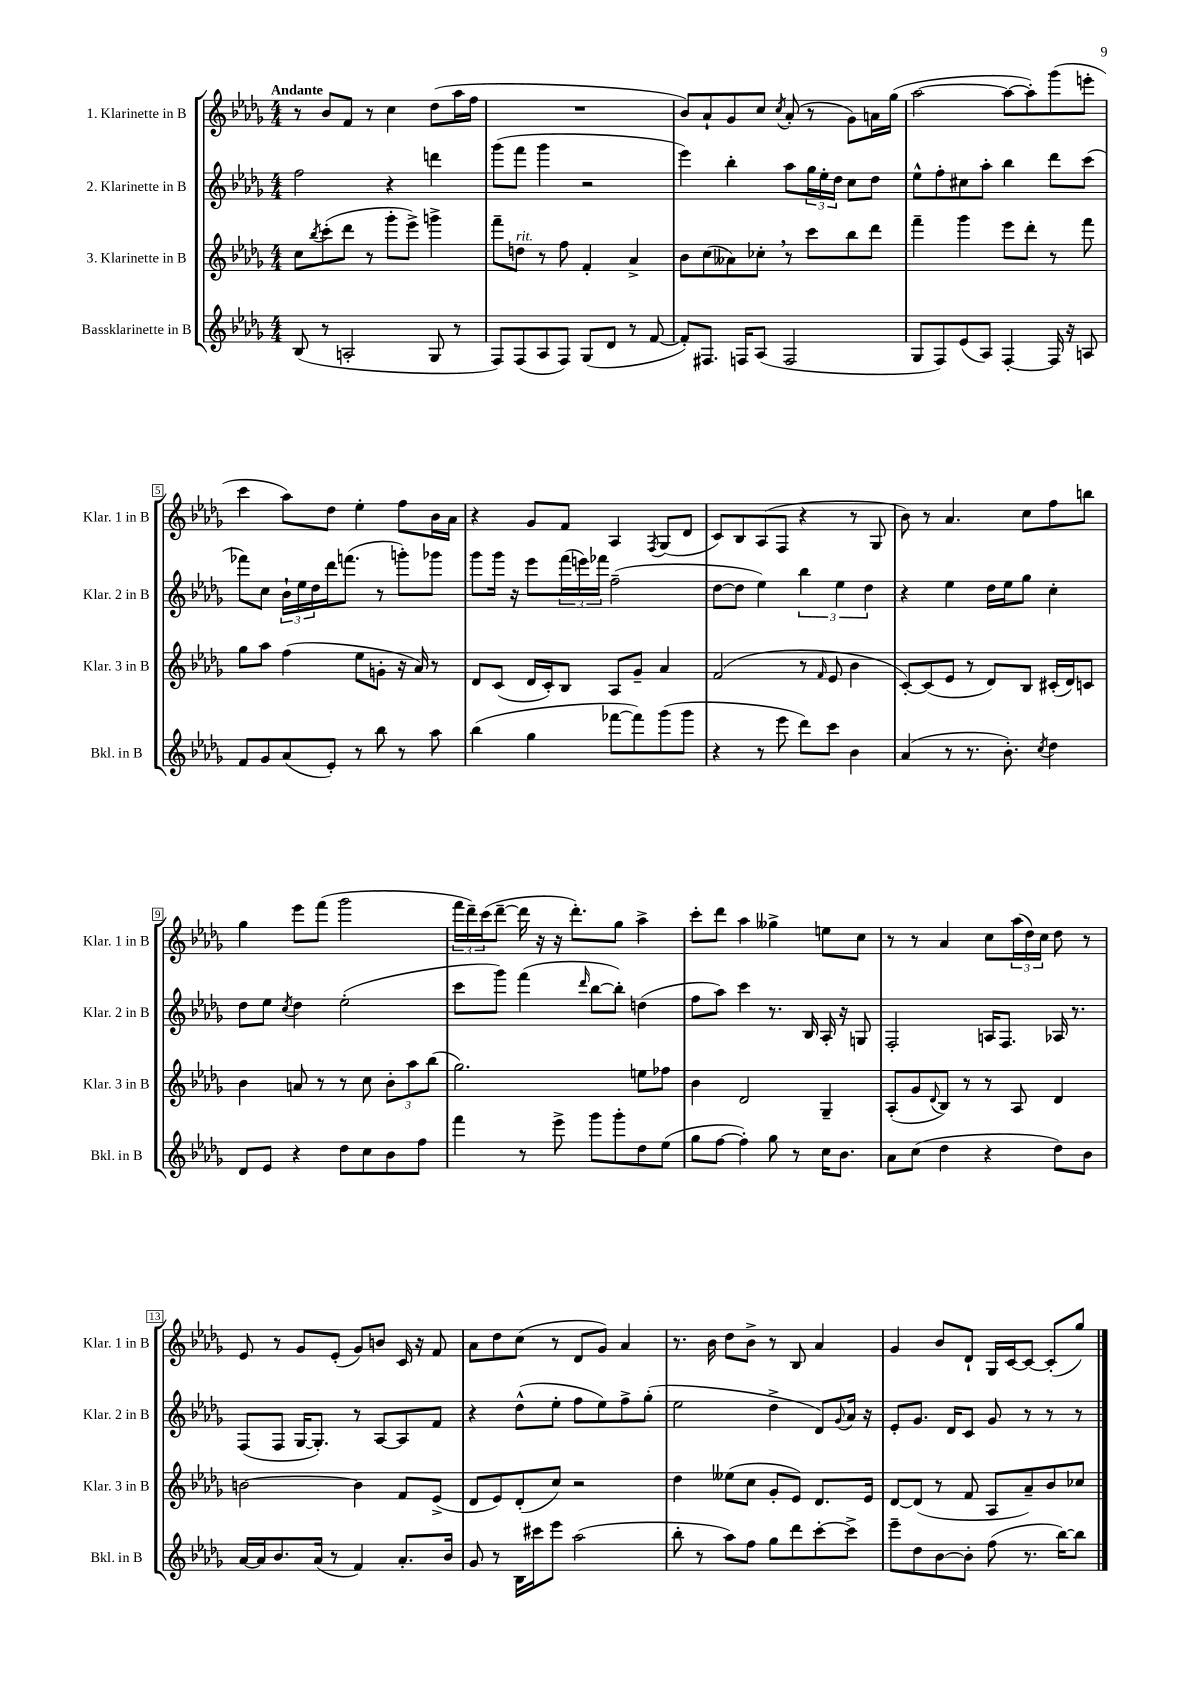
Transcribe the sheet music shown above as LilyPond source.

<<
\new StaffGroup <<
\new Staff = "s0" \with { instrumentName = "1. Klarinette in B" shortInstrumentName = "Klar. 1 in B" } {
    \clef treble \key des \major \numericTimeSignature \time 4/4 \tempo "Andante"
    r8 bes'8 f'8 r8 c''4 des''8( aes''16 f''16 |
    R1 |
    bes'8) aes'8-! ges'8 c''8 \acciaccatura { c''8 } aes'8-.( r8 ges'8) a'16 ges''16( |
    aes''2~ aes''8~ aes''8-.) ges'''8( e'''8-. |
    c'''4 aes''8) des''8 ees''4-. f''8 bes'16 aes'16 |
    r4 ges'8 f'8 aes4 \acciaccatura { f8 } ges8( des'8 |
    c'8) bes8 aes8( f8 r4 r8 ges8 |
    bes'8) r8 aes'4. c''8 f''8 b''8 |
    ges''4 ees'''8 f'''8( ges'''2 |
    \tuplet 3/2 { f'''16 des'''16--) c'''16( } des'''8~-- des'''16 r16 r16 des'''8.-.) ges''8 aes''4-> |
    c'''8-. des'''8 aes''4 geses''4-> e''8 c''8 |
    r8 r8 aes'4 c''8 \tuplet 3/2 { aes''16( des''16) c''16 } des''8 r8 |
    ees'8 r8 ges'8 ees'8-.( ges'8) b'8 c'16 r16 f'8 |
    aes'8 des''8 c''8( r8 des'8 ges'8) aes'4 |
    r8. bes'16 des''8 bes'8-> r8 bes8 aes'4 |
    ges'4 bes'8 des'8-! ges16 c'16~ c'8~ c'8-.( ges''8) \bar "|." |
}
\new Staff = "s1" \with { instrumentName = "2. Klarinette in B" shortInstrumentName = "Klar. 2 in B" } {
    \clef treble \key des \major \numericTimeSignature \time 4/4
    f''2 r4 d'''4 |
    ges'''8( f'''8 ges'''4 r2 |
    ees'''4) bes''4-. aes''8 \tuplet 3/2 { ges''16 ees''16-. des''16 } c''8 des''8 |
    ees''8-^ f''8-. cis''8 aes''8-. bes''4 des'''8 c'''8( |
    fes'''8) c''8 \tuplet 3/2 { bes'16-! ees''16 des''16 } des'''16 f'''8.( r8 g'''8-.) ges'''8 |
    ges'''8 ges'''16 r16 ees'''8 \tuplet 3/2 { f'''16( e'''16) fes'''16 } f''2--( |
    des''8~ des''8 ees''4) \tuplet 3/2 { bes''4 ees''4 des''4 } |
    r4 ees''4 des''16 ees''16 ges''8 c''4-. |
    des''8 ees''8 \acciaccatura { c''8 } des''4 ees''2-.( |
    c'''8 ges'''8) f'''4( \grace { des'''16 } bes''8~ bes''8-.) d''4( |
    f''8 aes''8) c'''4 r8. bes16 aes16-. r16 g8 |
    f2-. a16 f8. aes16 r8. |
    f8( f8 ges16~ ges8.-.) r8 aes8~ aes8 f'8 |
    r4 des''8-^( ees''8-. f''8 ees''8) f''8-> ges''8-.( |
    ees''2 des''4-> des'8) \appoggiatura { ges'8 } aes'16 r16 |
    ees'8-. ges'8. des'16 c'8 ges'8 r8 r8 r8 \bar "|." |
}
\new Staff = "s2" \with { instrumentName = "3. Klarinette in B" shortInstrumentName = "Klar. 3 in B" } {
    \clef treble \key des \major \numericTimeSignature \time 4/4
    c''8 \acciaccatura { bes''8 } c'''8-.( des'''8 r8 ges'''8-. ees'''8->) g'''4-> |
    f'''8-- d''8^\markup { \italic "rit." } r8 f''8 f'4-. aes'4-> |
    bes'8 c''8( aeses'8) ces''8-. \breathe r8 c'''8 bes''8 des'''8 |
    f'''4-- ges'''4 ees'''8 des'''8-. r8 f'''8 |
    ges''8 aes''8 f''4( ees''8 g'8-. r16 aes'16) r8 |
    des'8 c'8( des'16 c'16-.) bes8 aes8 ges'8-- aes'4 |
    f'2( r8 \grace { f'16 } ees'8 bes'4 |
    c'8~-.) c'8( ees'8 r8 des'8) bes8 cis'16-.( des'16) c'8 |
    bes'4 a'8 r8 r8 c''8 \tuplet 3/2 { bes'8-. aes''8 bes''8( } |
    ges''2.) e''8 fes''8 |
    bes'4 des'2 ges4-- |
    aes8-.( ges'8 \appoggiatura { des'8 } bes8) r8 r8 aes8 des'4 |
    b'2~ b'4 f'8 ees'8->( |
    des'8 ees'8) des'8-.( c''8) r2 |
    des''4 eeses''8( c''8 ges'8-. ees'8) des'8. ees'16 |
    des'8~ des'8( r8 f'8 aes8 aes'8--) bes'8 ces''8 \bar "|." |
}
\new Staff = "s3" \with { instrumentName = "Bassklarinette in B" shortInstrumentName = "Bkl. in B" } {
    \clef treble \key des \major \numericTimeSignature \time 4/4
    bes8( r8 a2-. ges8 r8 |
    f8) f8( aes8 f8) ges8( des'8 r8 f'8~ |
    f'8-.) fis8. f16 aes8( f2 |
    ges8 f8) ees'8( aes8) f4~-. f16 r16 a8 |
    f'8 ges'8 aes'8( ees'8-.) r8 bes''8 r8 aes''8 |
    bes''4( ges''4 fes'''8~ fes'''8) ges'''8( ges'''8 |
    r4 r8 ees'''8 des'''8) c'''8 bes'4 |
    aes'4( r8 r8. bes'8.-.) \acciaccatura { c''8 } des''4 |
    des'8 ees'8 r4 des''8 c''8 bes'8 f''8 |
    f'''4 r8 ees'''8-> ges'''8 ges'''8-. des''8 ees''8( |
    ges''8 f''8~ f''4-.) ges''8 r8 c''16 bes'8. |
    aes'8 c''8( des''4 r4 des''8) bes'8 |
    aes'16~ aes'16 bes'8. aes'16( r8 f'4) aes'8.-. bes'16 |
    ges'8 r8 bes16 cis'''16 ees'''8 aes''2( |
    bes''8-. r8 aes''8) f''8 ges''8 des'''8 c'''8~-. c'''8-> |
    ees'''8-- des''8 bes'8~ bes'8-. f''8( r8. bes''16~) bes''8 \bar "|." |
}
>>
>>
\layout { \context { \Score \override BarNumber.stencil = #(make-stencil-boxer 0.1 0.3 ly:text-interface::print) } }
